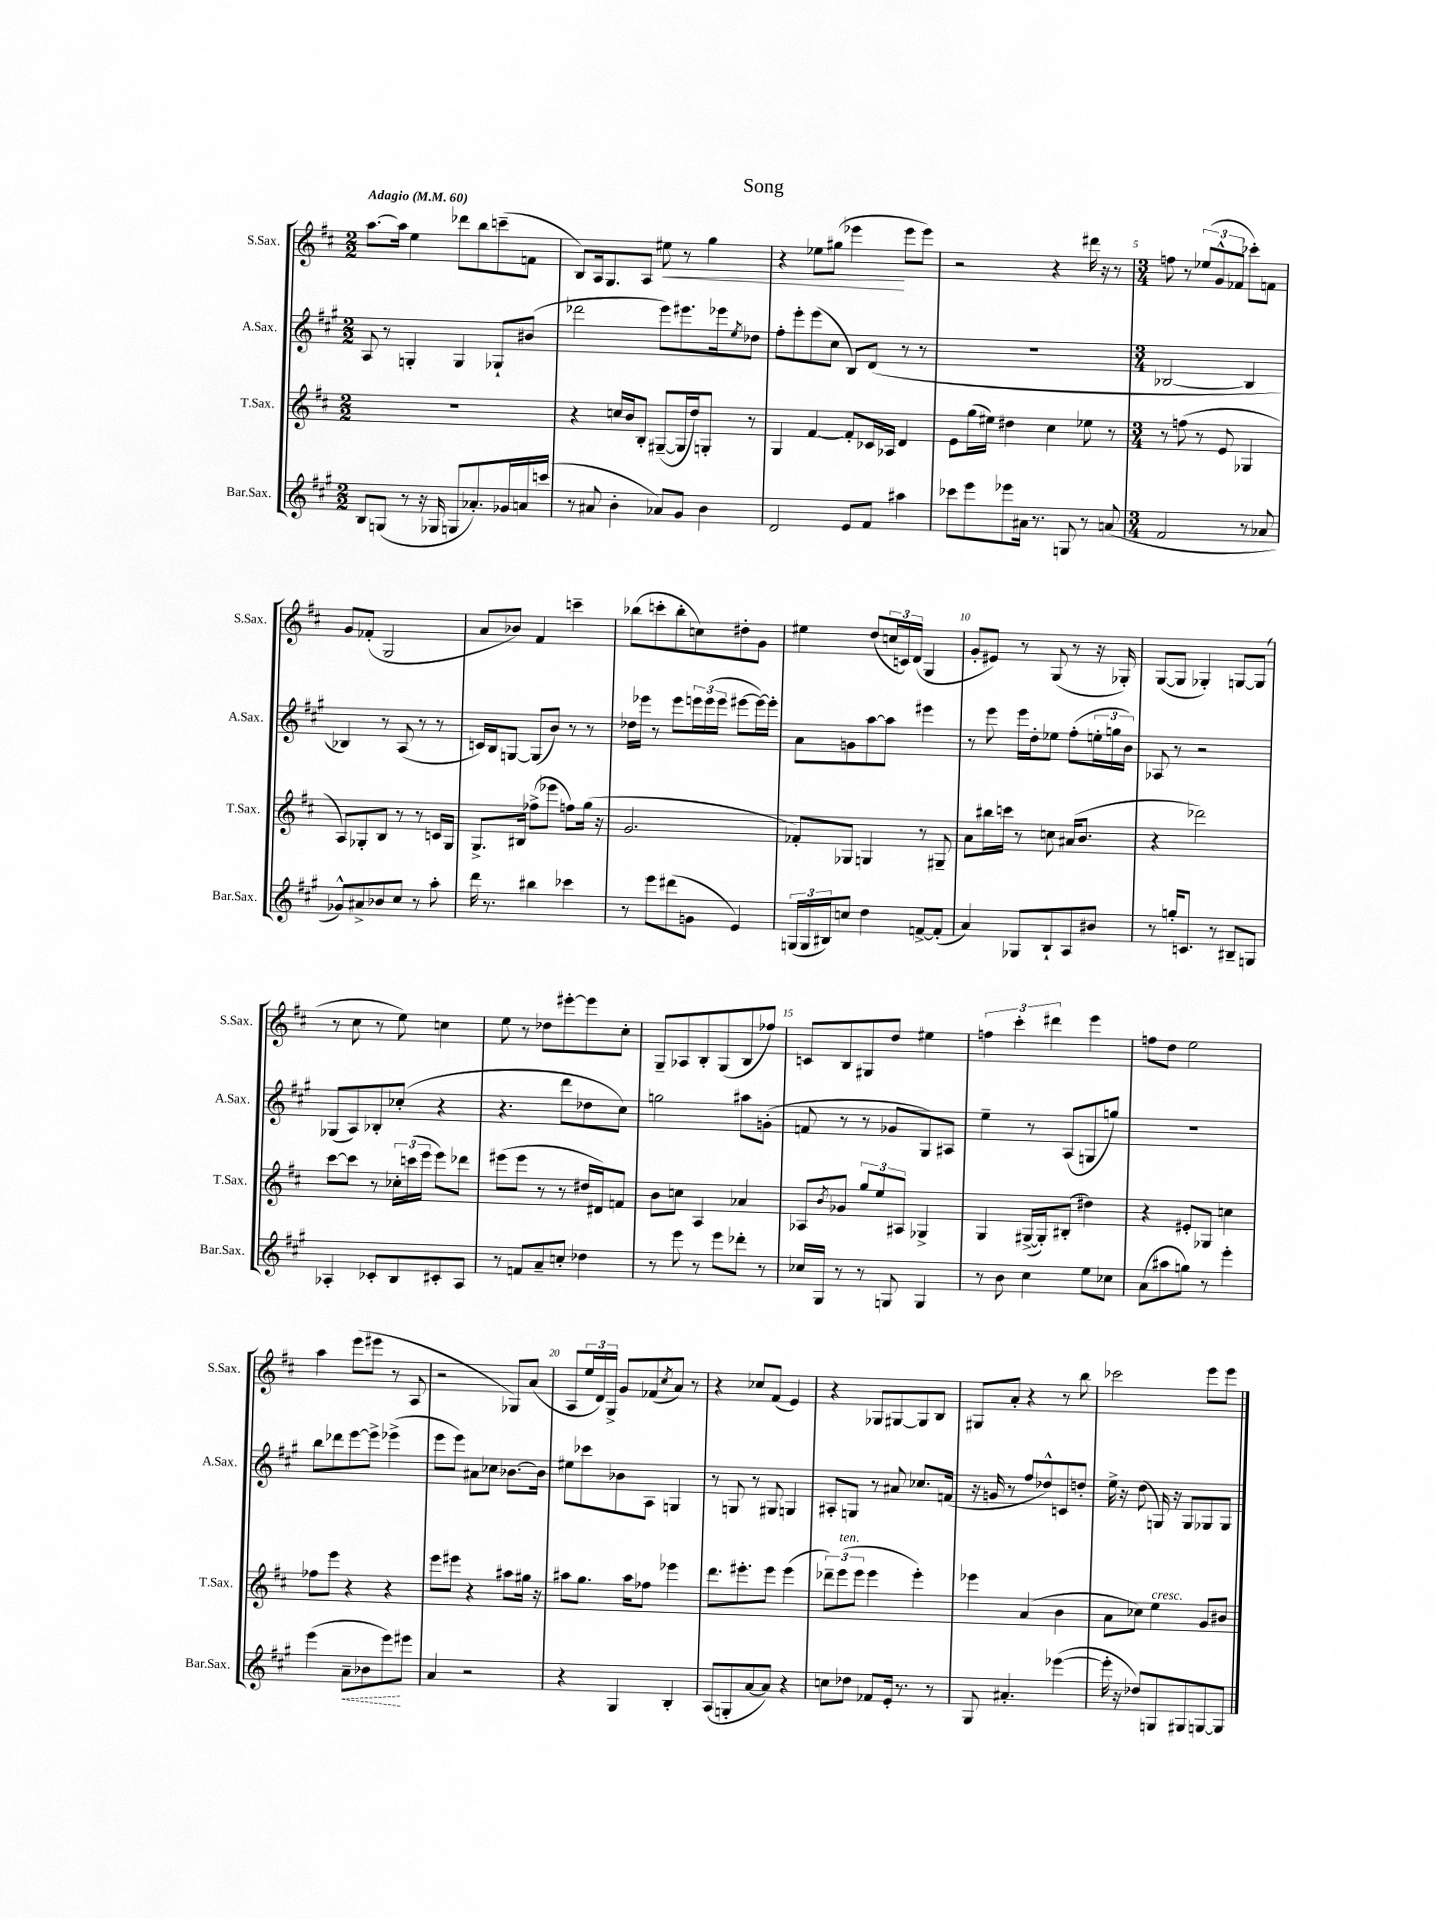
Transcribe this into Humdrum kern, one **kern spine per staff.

**kern	**dynam	**kern	**kern	**kern	**dynam
*part4	*part4	*part3	*part2	*part1	*part1
*staff4	*staff4	*staff3	*staff2	*staff1	*staff1
*I"Bar.Sax.	*	*I"T.Sax.	*I"A.Sax.	*I"S.Sax.	*
*I'Bar.Sax.	*	*I'T.Sax.	*I'A.Sax.	*I'S.Sax.	*
*clefG2	*	*clefG2	*clefG2	*clefG2	*
*k[f#c#g#]	*	*k[f#c#]	*k[f#c#g#]	*k[f#c#]	*
*M2/2	*	*M2/2	*M2/2	*M2/2	*
*MM60	*	*MM60	*MM60	*MM60	*
=1	=1	=1	=1	=1	=1
!	!	!	!	!LO:TX:a:B:t=Adagio	!
8B/L	.	1r	8A/	[8.aa\L	.
(8Gn/J	.	.	8r	.	.
.	.	.	.	16aa\Jk]	.
8r	.	.	4Gn'/	4ee\	.
16r	.	.	.	.	.
16G-X/	.	.	.	.	.
8Gn/L	.	.	4G/	8ddd-X\L	.
8.a-X'/)	.	.	.	8bb\	.
.	.	.	8G-X`/L	(8cccn~\	.
16g-X/L	.	.	.	.	.
16an/	.	.	(8b#X/J	8fn\J	.
(16cccn/JJ	.	.	.	.	.
=2	=2	=2	=2	=2	=2
8r	.	4r	2ddd-X\	8B/L)	.
8a#X/	.	.	.	16A/k	.
.	.	.	.	8.G/	.
4b'\	.	16ccn/LL	.	.	.
.	.	16b/J	.	.	.
.	.	8B'/J	.	8A/J	.
!	!	!	!	!	!LO:HP:b
8a-X/L)	.	([8G#X~/L	8eee\L)	8ee#X\	<
8g#/J	.	16G#/L]	8.eee#X\	8r	.
.	.	16dd/J)	.	.	.
4b\	.	8Gn'/J	.	4gg\	.
.	.	.	16eee-X\k	.	.
.	.	.	8qee/	.	.
.	.	8r	8dd-X\J	.	.
=3	=3	=3	=3	=3	=3
2d/	.	4G/	8ff#'\L	4r	.
.	.	.	8eee'\	.	.
.	.	[4f#/	(8eee\	8ee-X\L	.
.	.	.	8cc#\J	(8gg#X\J	.
8e/L	.	8f#'/L]	8B/L)	4eee-X\	.
8f#/J	.	16c-X/L	(8d/J	.	.
.	.	16A-X/JJ	.	.	.
4aa#X\	.	4d/	8r	8eee-\L	[
.	.	.	8r	8eee-\J)	.
=4	=4	=4	=4	=4	=4
8ccc-X\L	.	8e\L	1r	2r	.
8eee\	.	(16gg\L	.	.	.
.	.	16ee#X\JJ)	.	.	.
8eee-X\	.	4dd#X\	.	.	.
16a#X\Jk	.	.	.	.	.
8.r	.	.	.	.	.
.	.	4cc#\	.	4r	.
8Gn/	.	.	.	.	.
8r	.	8ee-X\	.	16ddd#X\	.
.	.	.	.	16r	.
(8an/	.	8r	.	8r	.
=5	=5	=5	=5	=5	=5
*M3/4	*	*M3/4	*M3/4	*M3/4	*
2f#/	.	8r	[2B-X/	8ffn\	.
.	.	(8ffn\	.	8r	.
.	.	8r	.	(12ee-X/L	.
.	.	.	.	12g^^/	.
.	.	8e/	.	.	.
.	.	.	.	12f-X/J	.
8r	.	4G-X/	4B-/]	8ccc-X'\L)	.
8a-X/	.	.	.	8fn\J	.
!!LO:LB:g=z
=6	=6	=6	=6	=6	=6
8g-X^^/L)	.	8A/L)	4B-X/)	8g/L	.
8a#X^/	.	8G-X'/	.	(8f-X'/J	.
8b-X/	.	8B/J	8r	2G/	.
8cc#/J	.	8r	(8A/	.	.
8r	.	8r	8r	.	.
8aa'\	.	16cn/LL	8r	.	.
.	.	16G-/JJ	.	.	.
=7	=7	=7	=7	=7	=7
16ddd\	.	8.G^/L	16cn/LL)	8a/L	.
8.r	.	.	16B/J	.	.
.	.	.	[8Gn/J	8b-X/J)	.
.	.	16B#X/Jk	.	.	.
4bb#X\	.	(8ff-X^\L	(8G/L]	4f#/	.
.	.	8eee-X\J	8b/J)	.	.
4ccc-X\	.	8ffn\L)	8r	4cccn~\	.
.	.	(16gg\Jk	8r	.	.
.	.	16r	.	.	.
=8	=8	=8	=8	=8	=8
8r	.	2.g/	16dd-X\LL	(8bb-X\L	.
.	.	.	16eee-X\JJ	.	.
8eee\L	.	.	8r	8cccn'\	.
(8ddd#X\	.	.	8eee-\L	8bb-'\	.
8gn\J	.	.	24eeen\L	8ccn\)	.
.	.	.	(24eee\	.	.
.	.	.	24eee\JJ	.	.
4e/)	.	.	[8eee#X\L	8dd#X'\	.
.	.	.	16eee#\L_)	8g\J	.
.	.	.	16eee#'\JJ]	.	.
=9	=9	=9	=9	=9	=9
(24Gn/LL	.	8f-X'/L)	8a\L	4ee#X\	.
24G/	.	.	.	.	.
24B#X/J)	.	.	.	.	.
8ccn/J	.	8G-X/J	8gn\	.	.
4dd\	.	4Gn/	[8aa\	(8dd/L	.
.	.	.	8aa\J]	24ccn/L	.
.	.	.	.	24cn/)	.
.	.	.	.	(24d/JJ	.
[8fn^/L	.	8r	4eee#X\	4G/	.
(8f'/J]	.	8G#X~/	.	.	.
=10	=10	=10	=10	=10	=10
4a/)	.	8a\L	8r	8g'/L	.
.	.	16bb#X\L	8eee\	8e#X/J)	.
.	.	16cccn\JJ	.	.	.
8G-X/L	.	8r	16eee\LL	8r	.
.	.	.	16dd'\J	.	.
8B`/	.	8ccn\	8ee-X\J	(8G/	.
8A/	.	(16a#X/KL	(8ff#'\L	8r	.
.	.	8.b/J	.	.	.
8b#X/J	.	.	24een'\L	16r	.
.	.	.	24ggn\	.	.
.	.	.	.	16G-X'/)	.
.	.	.	24b\JJ)	.	.
=11	=11	=11	=11	=11	=11
8r	.	4r	8A-X/	([8G/L	.
16ggn'/KL	.	.	8r	8G/J]	.
8.cn/J	.	.	.	.	.
.	.	2ddd-X\)	2r	4G-X'/)	.
8r	.	.	.	.	.
8B#X~/L	.	.	.	[8Gn/L	.
8Gn/J	.	.	.	(8G/J]	.
!!LO:LB:g=z
=12	=12	=12	=12	=12	=12
4A-X'/	.	[8ccc#\L	(8G-X/L	8r	.
.	.	8ccc#\J]	8A/)	8cc#\	.
8c-X'/L	.	8r	8B-X'/	8r	.
8B/	.	24cc-X'\LL	(8cc-X'/J	8ee\)	.
.	.	(24cccn\	.	.	.
.	.	24eee\JJ	.	.	.
8c#X'/	.	8eee\L)	4r	4ccn\	.
8A-/J	.	8ddd-X\J	.	.	.
=13	=13	=13	=13	=13	=13
8r	.	(8eee#X\L	4.r	8ee\	.
8fn/L	.	8eee#\J	.	8r	.
8a~/	.	8r	.	8dd-X\L	.
8ccn'/J	.	8r	8ddd\L	[8eee#X'\	.
4dd-X\	.	16dd#X/LL	8dd-X\	8eee#\]	.
.	.	16d#X/J)	.	.	.
.	.	8fn/J	8cc#\J)	8cc#'\J	.
=14	=14	=14	=14	=14	=14
8r	.	8b\L	2ggn\	8G~/L	.
8eee\	.	8ccn\J	.	8A-X/	.
8r	.	4A/	.	8B'/	.
8eee\L	.	.	.	(8G/	.
8ddd-X'\J	.	4a-X/	8aa#X\L	8B/	.
8r	.	.	(8gn'\J	8ff-X/J)	.
=15	=15	=15	=15	=15	=15
16cc-X/LL	.	8A-X/L	8fn/	8cn/L	.
16G#/JJ	.	.	.	.	.
.	.	8qb/	.	.	.
8r	.	8g-X/J	8r	8B/	.
8r	.	12gg/L	8r	8G#X/	.
.	.	12ee/	.	.	.
8Gn/	.	.	8g-X/L	8dd/J	.
.	.	12A#X/J	.	.	.
4G/	.	4G-X^/	8G#/)	4ee#X\	.
.	.	.	8A#X/J	.	.
=16	=16	=16	=16	=16	=16
8r	.	4G/	4ee~\	6ffn\	.
8b\	.	.	.	.	.
.	.	.	.	6ccc#'\	.
4cc#\	.	([16G#X^/LL	8r	.	.
.	.	16G#'/J])	.	.	.
.	.	.	.	6ddd#X\	.
.	.	(8B#X'/J	(8A/L	.	.
8ee\L	.	4dd#X\)	8Gn/	4eee\	.
8cc-X\J	.	.	8ggn/J)	.	.
=17	=17	=17	=17	=17	=17
(8a\L	.	4r	2.r	8ffn\L	.
8aa#X\	.	.	.	8dd\J	.
8ggn\J)	.	8e#X'/L	.	2ee\	.
8r	.	8G-X/J	.	.	.
4eee'\	.	4ccn\	.	.	.
!!LO:LB:g=z
=18	=18	=18	=18	=18	=18
(4eee\	.	8ff-X\L	8bb\L	4aa\	.
.	.	8eee\J	8ddd-X\	.	.
!	!LO:HP:b	!	!	!	!
8a~\L	<	4r	[8eee\	(8eee\L	.
8b-X\	.	.	8eee^\J]	8eee#X\J	.
8eee\)	.	4r	(4eee-X^\	8r	.
8eee#X\J	[	.	.	8A/	.
=19	=19	=19	=19	=19	=19
4a/	.	8eee\L	8eee\L	2r	.
.	.	8eee#X\J	8eee\J)	.	.
2r	.	4r	8a#X\L	.	.
.	.	.	8cc-X\J	.	.
.	.	8aa#X\L	[8.b-X\L	8G-X/L)	.
.	.	16gg#X\Jk	.	(8a/J	.
.	.	16r	16b-\Jk]	.	.
=20	=20	=20	=20	=20	=20
4r	.	8aa#X\L	8ee#X\L	8A/L	.
.	.	8.gg\J	8ccc-X\	24ee/L	.
.	.	.	.	24d/)	.
.	.	.	.	24G^/JJ	.
4G#/	.	.	8b-X\	8g/L	.
.	.	16aa#\KL	.	.	.
.	.	8ff-X\J	8A\J	(8f-X/	.
.	.	.	.	8qcc#/	.
4B'/	.	4eee-X\	4Gn/	8a/J)	.
.	.	.	.	8r	.
=21	=21	=21	=21	=21	=21
(8A/L	.	8.ddd\L	8r	4r	.
8Gn'/	.	.	8Gn/	.	.
.	.	8.eee#X'\	.	.	.
[8a/	.	.	8r	8cc-X/L	.
8a/J])	.	8eee#\J	8G#X/	(8f#/J	.
4r	.	(4eee#\	4Gn/	4e/)	.
=22	=22	=22	=22	=22	=22
8ccn\L	.	12ddd-X~\L)	8A#X'/L	4r	.
!	!	!LO:TX:a:i:t=ten.	!	!	!
.	.	(12eee\	.	.	.
8dd-X\J	.	.	8Gn/J	.	.
.	.	12eee\J	.	.	.
8f-X/L	.	4eee\	8r	8G-X/L	.
16e'/Jk	.	.	8a#X/	[8G#X/	.
8.r	.	.	.	.	.
.	.	4eee'\)	8.cc-X/L	8G#/]	.
8r	.	.	.	8B/J	.
.	.	.	(16fn/Jk	.	.
=23	=23	=23	=23	=23	=23
8G#/	.	4eee-X\	16r	8G#X/L	.
.	.	.	16gn/	.	.
4.a#X'/	.	.	8r	8a'/J	.
.	.	(4a/	8ff#/L	4r	.
.	.	.	8dd-X^^/)	.	.
([4eee-X\	.	4b\	8cn/	8r	.
.	.	.	8ddn'/J	8bb\	.
=24	=24	=24	=24	=24	=24
16eee-'\]	.	8a\L	16ee^\	2ccc-X\	.
16r	.	.	16r	.	.
8dd-X/L)	.	8cc-X\J)	(8dd\	.	.
!	!	!LO:TX:a:i:t=cresc.	!	!	!
8Gn/	.	4ee\	16Gn/)	.	.
.	.	.	16r	.	.
8G#X/	.	.	8G/L	.	.
[8Gn/	.	8g/L	8G-X/	8eee\L	.
8G/J]	.	8b#X/J	8G-/J	8eee\J	.
==	==	==	==	==	==
*-	*-	*-	*-	*-	*-
